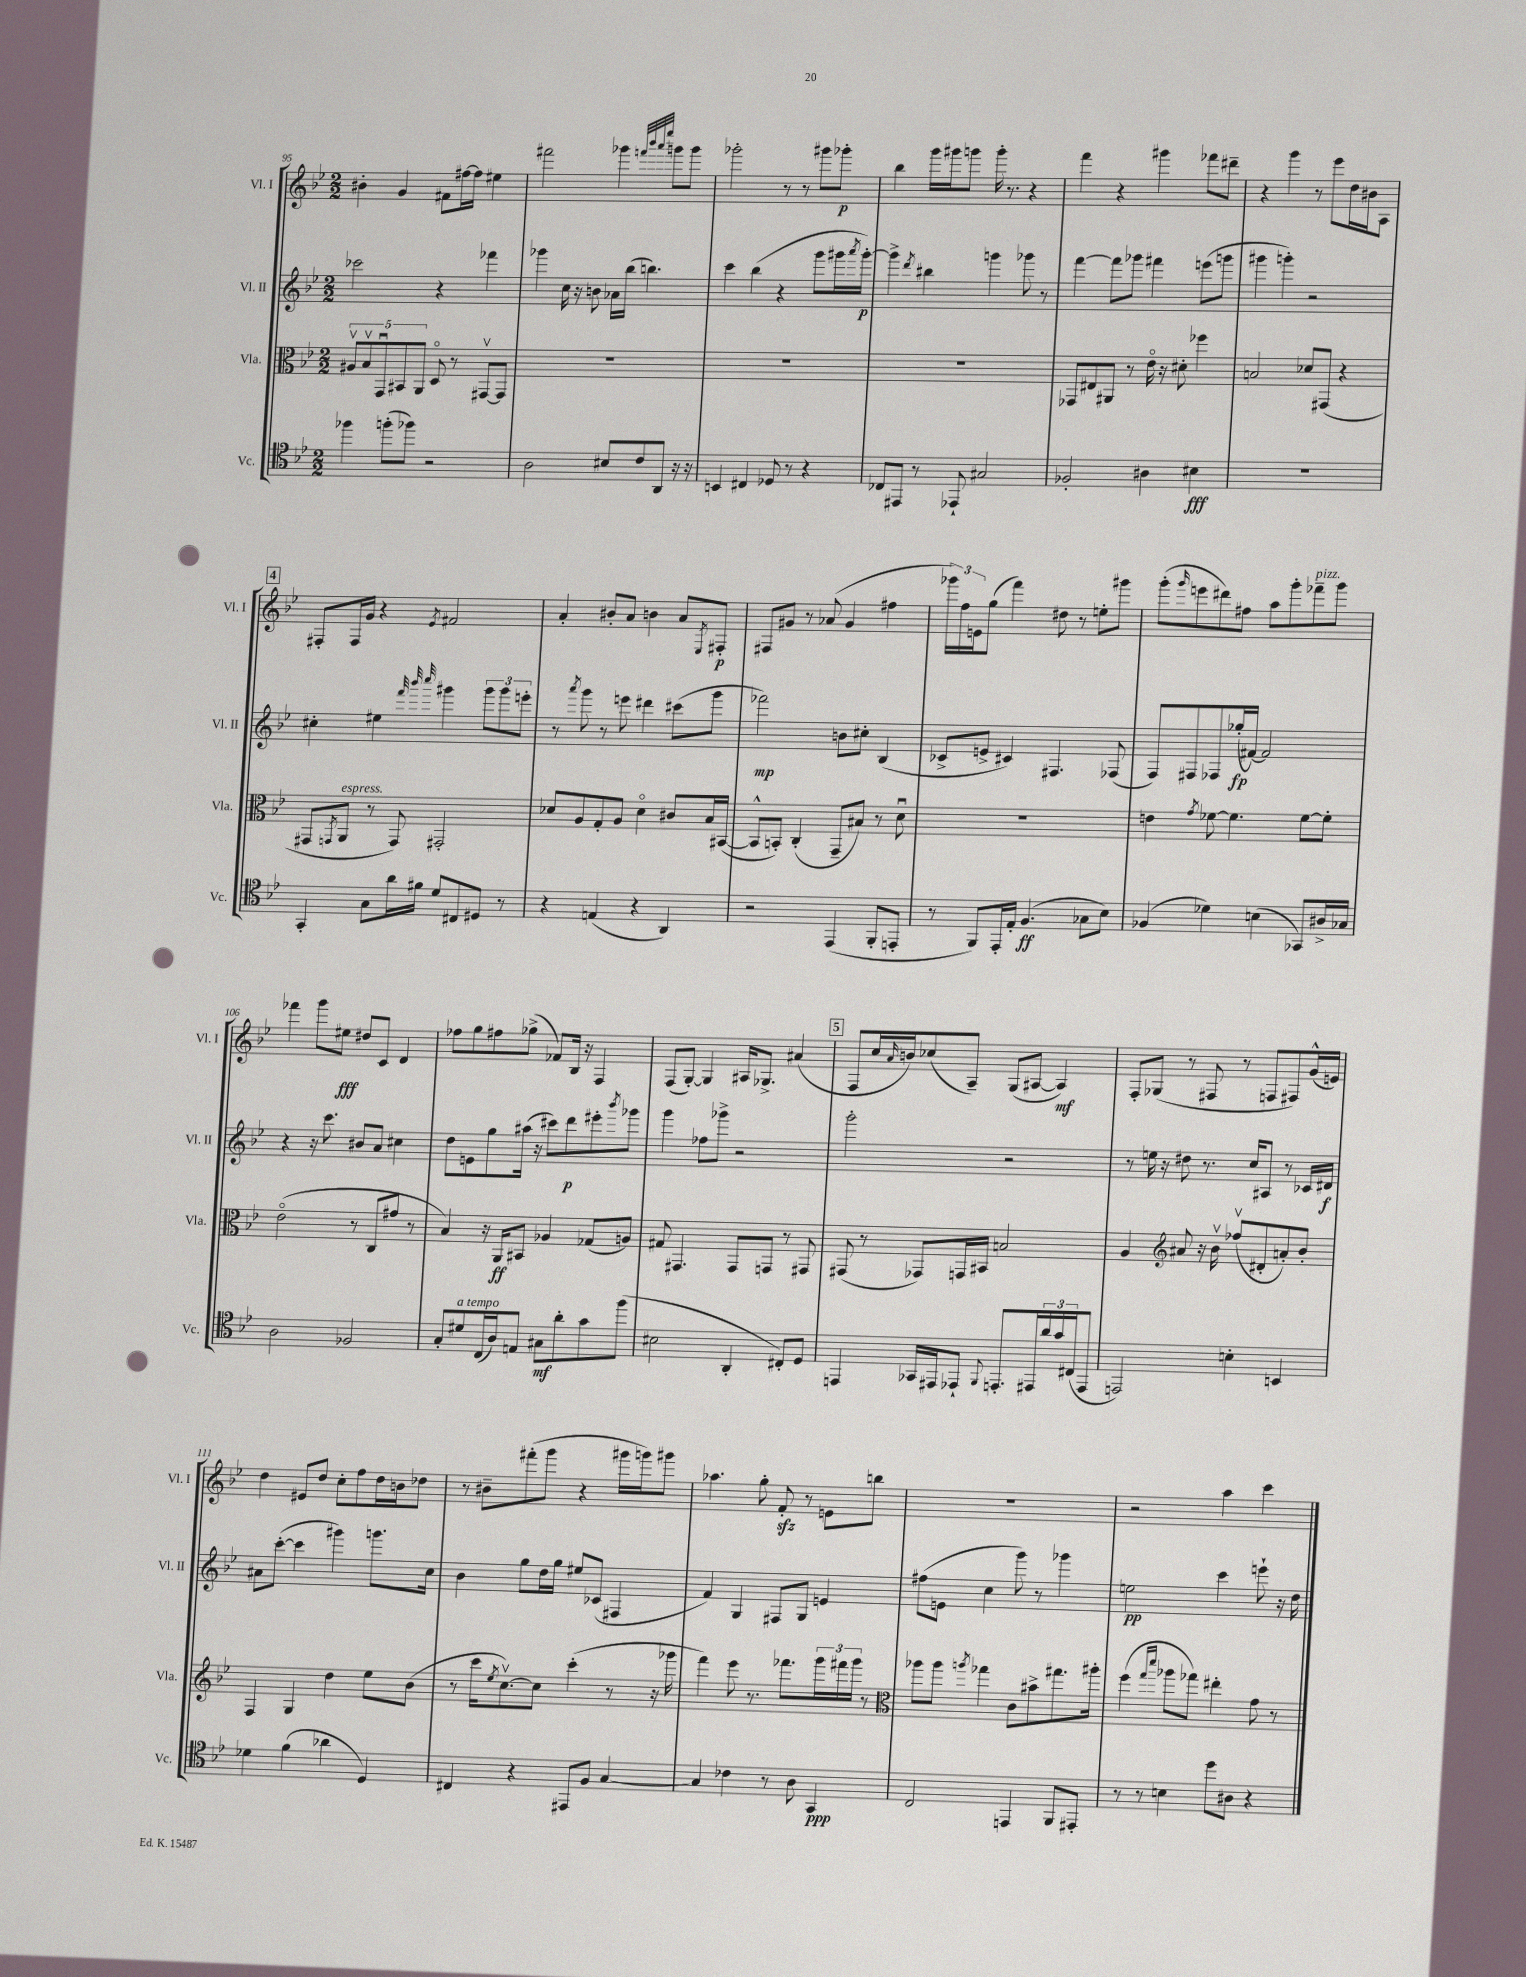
<<
\new StaffGroup <<
\new Staff = "s0" \with { instrumentName = "Vl. I" shortInstrumentName = "Vl. I" } {
    \clef treble \key bes \major \numericTimeSignature \time 2/2
    bis'4-. g'4 fis'8 fis''16~ fis''16 eis''4 |
    fis'''2 ges'''4 \grace { f'''32 bes'''32 a'''32 ees''''32 } g'''8 g'''8 |
    ges'''2-. r8 r8 gis'''8 ges'''8-.\p |
    bes''4 g'''16 gis'''16 g'''8 g'''16-. r8. r4 |
    f'''4 r4 gis'''4 fes'''8 dis'''8-- |
    r4 g'''4 r8 ees'''8 d''16 bis'16 a8 |
    \mark \markup { \box "4" } fis8-. fis16 g'16 r4 \acciaccatura { ees'8 } fis'2 |
    a'4-. bis'8-. a'8 b'4 a'8 \acciaccatura { ees8 } fis8-.\p |
    fis8 gis'8 r8 aes'8( gis'4 fis''4 |
    \tuplet 3/2 { ges'''16) f''16 e'16 } g''8( f'''4) dis''8 r8 e''8-. gis'''8 |
    g'''8-.( \grace { g'''16 } e'''8 dis'''8) fis''8 a''8 g'''8-. fes'''8--^\markup { \italic "pizz." } g'''8 |
    fes'''4 g'''8 eis''8\fff dis''8 c'8 d'4 |
    fes''8 g''8 fis''8 ges''8->( fes'8) bes16 r16 f4 |
    f8( g8~-.) g4 ais16 ges8.-> ais'4( |
    \mark \markup { \box "5" } f8 c''16 \grace { a'16 } b'16) ces''8( a8--) g8( ais8~ ais4\mf) |
    f8-. ges8( r8 fis8 r8 f8 fis8) g'16-^( e'16) |
    d''4 eis'8 d''8 c''8-. f''8 d''16 b'16 des''8 |
    r8 bis'8-- fis'''8-.( g'''8 r4 gis'''16 g'''16) gis'''8 |
    aes''4. g''8-. f'8-.\sfz r8 e'8 b''8 |
    R1 |
    r2 a''4 c'''4 \bar "|." |
}
\new Staff = "s1" \with { instrumentName = "Vl. II" shortInstrumentName = "Vl. II" } {
    \clef treble \key bes \major \numericTimeSignature \time 2/2
    ces'''2 r4 fes'''4 |
    ges'''4 c''16 r16 b'8 aes'16 bes''16( b''4.) |
    c'''4 bes''4( r4 g'''8 gis'''16 \acciaccatura { a'''8 } gis'''16~-.\p) |
    gis'''4-> \acciaccatura { d'''8 } bis''4 g'''4 ges'''8 r8 |
    f'''4~ f'''8 ges'''8 fis'''4 e'''8( g'''8 |
    gis'''4 g'''4-.) r2 |
    \mark \markup { \box "4" } cis''4-. eis''4 \grace { f'''32 bes'''32 c''''32 } gis'''4 \tuplet 3/2 { gis'''8 gis'''8 e'''8-. } |
    r8 \acciaccatura { a'''8 } g'''8 r8 e'''8 dis'''4 cis'''8( g'''8 |
    fes'''2\mp) b'8 cis''8-. bes4( |
    ces'8-> e'8-> cis'4) fis4. fes8( |
    f8) fis8 fes8 ges''16-.\fp( fis'16~) fis'2 |
    r4 r16 c'''8. bis'8 a'8 cis''4 |
    d''8 e'8 g''8 ais''16( r16 cis'''8) d'''8\p eis'''8-. \acciaccatura { bes'''8 } ges'''8 |
    g'''4 fes''8 ges'''8-> r2 |
    \mark \markup { \box "5" } g'''2-. r2 |
    r8 e''16 r16 dis''8 r8. c''16 ais8 r8 ces'16 dis'16\f |
    ais'8 c'''8~-.( c'''4 gis'''4) g'''8. c''16 |
    bes'4 g''8 d''16 g''16 eis''8 ces'8( fis4 |
    f'4) g4 fis8 g8 e'4 |
    fis''8( e'8 c''4 g'''8) r8 ges'''4 |
    e''2\pp c'''4 e'''8-! r16 d''16 \bar "|." |
}
\new Staff = "s2" \with { instrumentName = "Vla." shortInstrumentName = "Vla." } {
    \clef alto \key bes \major \numericTimeSignature \time 2/2
    \tuplet 5/4 { ais8\upbow bes8\upbow g,8\downbow bis,8 a,8 } d8\flageolet r8 gis,8~\upbow gis,8 |
    R1 |
    R1 |
    R1 |
    ges,8 eis8 ais,8 r8 ees'16\flageolet r16 dis'8-. fes''4 |
    b2 des'8 gis,8( r4 |
    \mark \markup { \box "4" } gis,8 \acciaccatura { g,8 } a,8^\markup { \italic "espress." } r8 g,8) gis,2-. |
    des'8 a8 g8-. a8 des'4\flageolet cis'8 bes16 bis,16~( |
    bis,8-^ b,8-.) c4-.( g,8-- bis8) r8 d'8\downbow |
    R1 |
    e'4 \acciaccatura { g'8 } fes'8~ fes'4. fes'8~ fes'8-. |
    ees'2\flageolet( r8 c8 gis'8 r8 |
    bes4) r16 a,16\ff bis,8 aes4 ges8( a8) |
    gis8 gis,4. gis,8 g,8 r8 gis,8 |
    \mark \markup { \box "5" } gis,8( r8 ges,8) g,16 bis,16 b2 |
    a4 \clef treble ais'8 r16 bes'16\upbow fes''8\upbow( dis'8-. a'8-.) bes'8-. |
    f4 g4 d''4 ees''8 bes'8( |
    r8 c'''16 \acciaccatura { ees''8 } c''8.~\upbow) c''8 c'''4-.( r8 r16 ges'''16 |
    f'''4) ees'''8 r8. fes'''8. \tuplet 3/2 { g'''16 fis'''16 g'''16 } r8 |
    \clef alto aes''8 aes''8 \acciaccatura { a''8 } ges''4 c'8 bis'8-> gis''8. ais''16-. |
    f''4( \grace { g''16 d'''16 } aes''8 ges''8) eis''4-. g'8 r8 \bar "|." |
}
\new Staff = "s3" \with { instrumentName = "Vc." shortInstrumentName = "Vc." } {
    \clef tenor \key bes \major \numericTimeSignature \time 2/2
    fes''4 f''8-.( fes''8) r2 |
    a2 bis8 c'8 a,8 r16 r16 |
    b,4 cis4 des8 r8 r4 |
    ces8 eis,8 r8 ees,8-! gis2 |
    fes2-. ais4 bis4\fff |
    R1 |
    \mark \markup { \box "4" } g,4-. g8 a'16 fis'16 d'8 cis8 dis8 r8 |
    r4 e4( r4 a,4) |
    r2 ees,4( f,8-. e,8-. |
    r8 f,8) ees,16-. ees16-. f4.\ff( ges8 bes8) |
    fes4( des'4) b4( ges,8) ais16-> ges16 |
    a2 fes2 |
    g8-. dis'8^\markup { \italic "a tempo" } c16( a16) e8 gis8\mf a'8-. g'8 f''8( |
    bis2 a,4-. cis8-.) d8 |
    \mark \markup { \box "5" } e,4 ges,16 eis,16 ees,8-! \appoggiatura { f,8 } e,8.-. eis,16 \tuplet 3/2 { a'16 g'16 cis16( } eis,8 |
    e,2) b4-. b,4 |
    des'4 f'4( aes'4 d4) |
    cis4 r4 eis,8 f8 g4~ |
    g4 ces'4 r8 a8 g,4\ppp |
    c2 e,4 f,8 eis,8-. |
    r8 r8 b4 d''8 ais8 r4 \bar "|." |
}
>>
>>
\layout { \context { \Score currentBarNumber = #95 } }
